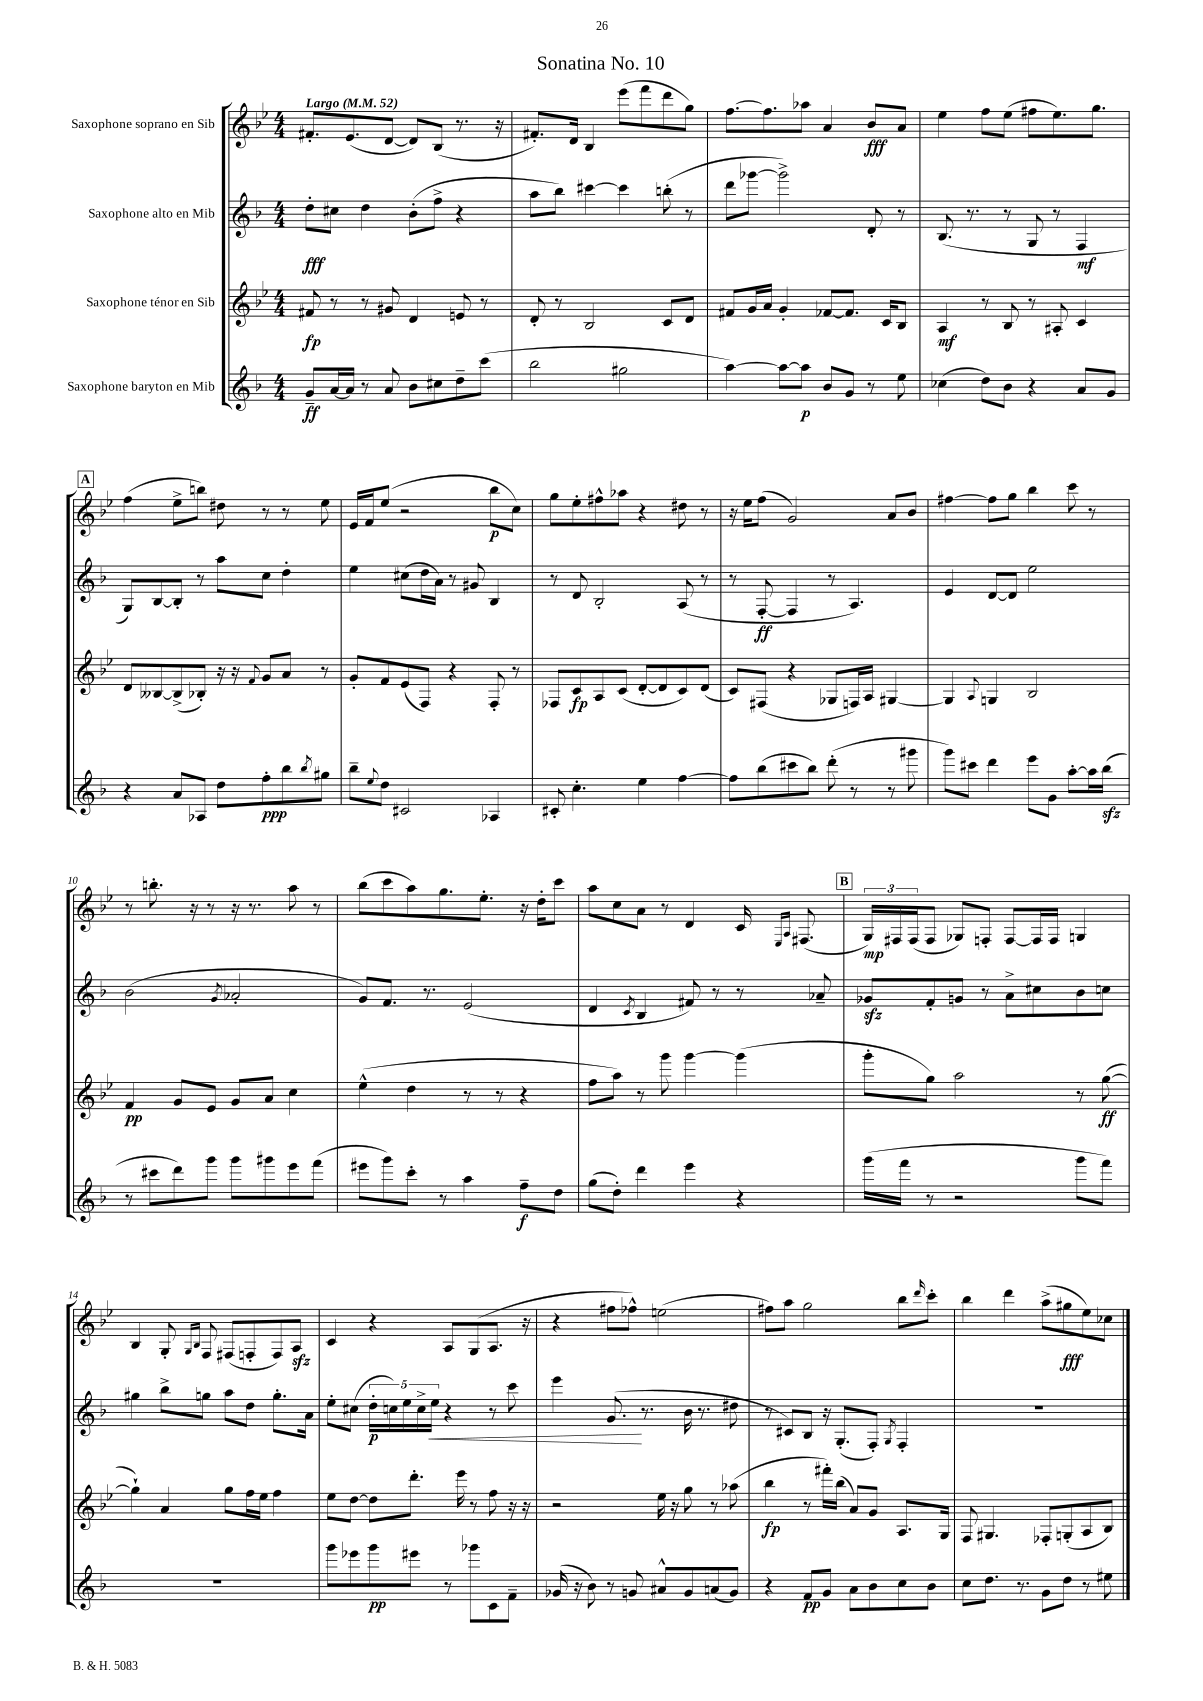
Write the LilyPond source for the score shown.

\header { title = "Sonatina No. 10" }
<<
\new StaffGroup <<
\new Staff = "s0" \with { instrumentName = "Saxophone soprano en Sib" } {
    \clef treble \key bes \major \numericTimeSignature \time 4/4 \tempo "Largo" 4 = 52
    fis'8.-. ees'8.( d'8~ d'8) bes8( r8. r16 |
    fis'8.-.) d'16 bes4 ees'''8( f'''8 d'''8 g''8) |
    f''8.~ f''8. aes''8 a'4 bes'8\fff a'8 |
    ees''4 f''8 ees''8( fis''8 ees''8.) g''8. |
    \mark \markup { \box "A" } f''4( ees''8-> b''8) dis''8 r8 r8 ees''8 |
    ees'16 f'16 ees''8( r2 bes''8\p c''8) |
    g''8 ees''8-. fis''8-^ aes''8 r4 dis''8 r8 |
    r16 ees''16 f''8( g'2) a'8 bes'8 |
    fis''4~ fis''8 g''8 bes''4 c'''8 r8 |
    r8 b''8.-. r16 r8 r16 r8. a''8 r8 |
    bes''8( c'''8 a''8) g''8. ees''8.-. r16 d''16-. c'''8 |
    a''8 c''8 a'8 r8 d'4 c'16 \grace { ees16 a16 } fis8.( |
    \mark \markup { \box "B" } \tuplet 3/2 { g16\mp) fis16 fis16( } fis8 ges8) f8-. f8~ f16 f16 g4 |
    bes4 g8-. \grace { g16 bes16 } f8 fis8( f8-. f8) a8\sfz |
    c'4 r4 a8 g8( a8. r16 |
    r4 fis''8 fes''8-^) e''2( |
    fis''8) a''8 g''2 bes''8 \grace { d'''16 } c'''8-. |
    bes''4 d'''4 a''8->( gis''8\fff ees''8) ces''8 \bar "|." |
}
\new Staff = "s1" \with { instrumentName = "Saxophone alto en Mib" } {
    \clef treble \key f \major \numericTimeSignature \time 4/4
    d''8-.\fff cis''8 d''4 bes'8-.( f''8-> r4 |
    a''8 bes''8) cis'''4~ cis'''4 b''8-.( r8 |
    d'''8 ges'''8~ ges'''2->) d'8-. r8 |
    bes8.( r8. r8 g8 r8 f4\mf |
    \mark \markup { \box "A" } g8) bes8~ bes8-. r8 a''8 c''8 d''4-. |
    e''4 cis''8( d''16 a'16) r8 gis'8 bes4 |
    r8 d'8 bes2-. a8( r8 |
    r8 f8~-.\ff f4 r8 a4.) |
    e'4 d'8~ d'8 e''2 |
    bes'2( \acciaccatura { g'8 } aes'2-. |
    g'8) f'8. r8. e'2( |
    d'4 \acciaccatura { c'8 } bes4 fis'8) r8 r8 aes'8-- |
    \mark \markup { \box "B" } ges'8\sfz f'8-. g'8 r8 a'8-> cis''8 bes'8 c''8 |
    gis''4 bes''8-> g''8 a''8 d''8 g''8.-. a'16 |
    e''8-. cis''8( \tuplet 5/4 { d''16-.\p c''16) e''16 c''16-> e''16\< } r4 r8 c'''8 |
    e'''4 g'8.\!( r8. bes'16 r8. dis''8 |
    r8 cis'8) bes8 r16 g8.-.( f8-.) \acciaccatura { g8 } f4-. |
    R1 \bar "|." |
}
\new Staff = "s2" \with { instrumentName = "Saxophone ténor en Sib" } {
    \clef treble \key bes \major \numericTimeSignature \time 4/4
    fis'8\fp r8 r8 gis'8 d'4 e'8 r8 |
    d'8-. r8 bes2 c'8 d'8 |
    fis'8 g'16 a'16 g'4-. fes'8~ fes'8. c'16 bes8 |
    a4\mf r8 bes8 r8 ais8-. c'4 |
    \mark \markup { \box "A" } d'8 beses8~ beses8->( bes8-.) r16 r16 \appoggiatura { f'8 } g'8 a'8 r8 |
    g'8-. f'8 ees'8( f8) r4 f8-. r8 |
    fes8 c'8\fp a8 c'8( d'8~-. d'8 c'8) d'8( |
    c'8) fis8( r4 ges8 f16) a16 gis4~ |
    gis4 \appoggiatura { a8 } g4 bes2 |
    f'4\pp g'8 ees'8 g'8 a'8 c''4 |
    ees''4-^( d''4 r8 r8 r4 |
    f''8 a''8) r8 g'''8 g'''4~ g'''4( |
    \mark \markup { \box "B" } g'''8-. g''8) a''2 r8 g''8~\ff( |
    g''4-!) a'4 g''8 f''16 ees''16 f''4 |
    ees''8 d''8~ d''8 d'''8.-. ees'''16 r8 f''8 r16 r16 |
    r2 ees''16 r16 g''8 r8 aes''8( |
    bes''4\fp r8 fis'''16-.) bes''16( a'8) g'8 a8. g16 |
    f8 gis4. fes8-. g8-.( a8 bes8) \bar "|." |
}
\new Staff = "s3" \with { instrumentName = "Saxophone baryton en Mib" } {
    \clef treble \key f \major \numericTimeSignature \time 4/4
    g'8--\ff a'16~ a'16 r8 a'8 bes'8 cis''8 d''8-- c'''8( |
    bes''2 gis''2 |
    a''4~) a''8~ a''8\p bes'8 g'8 r8 e''8 |
    ces''4( d''8) bes'8 r4 a'8 g'8 |
    \mark \markup { \box "A" } r4 a'8 aes8 d''8 f''8-.\ppp bes''8 \acciaccatura { bes''8 } gis''8 |
    bes''8-- \appoggiatura { e''8 } d''8 cis'2 aes4 |
    cis'8-. c''4.-. e''4 f''4~ |
    f''8 bes''8( cis'''8 bes''8) d'''8-.( r8 r8 gis'''8 |
    g'''8) cis'''8 d'''4 e'''8 g'8 a''8~-. a''16 bes''16\sfz( |
    r8 cis'''8 d'''8) g'''8 g'''8 gis'''8 e'''8 f'''8( |
    eis'''8 g'''8) c'''8-. r8 a''4 f''8--\f d''8 |
    g''8( d''8-.) d'''4 e'''4 r4 |
    \mark \markup { \box "B" } g'''16( f'''16 r8 r2 g'''8 f'''8) |
    R1 |
    g'''8 ees'''8 g'''8\pp eis'''8 r8 ges'''8 c'8 f'8-- |
    ges'16( r16 bes'8) r8 g'8 ais'8-^ g'8 a'8( g'8) |
    r4 f'8\pp g'8 a'8 bes'8 c''8 bes'8 |
    c''8 d''8. r8. g'8 d''8 r8 eis''8 \bar "|." |
}
>>
>>
